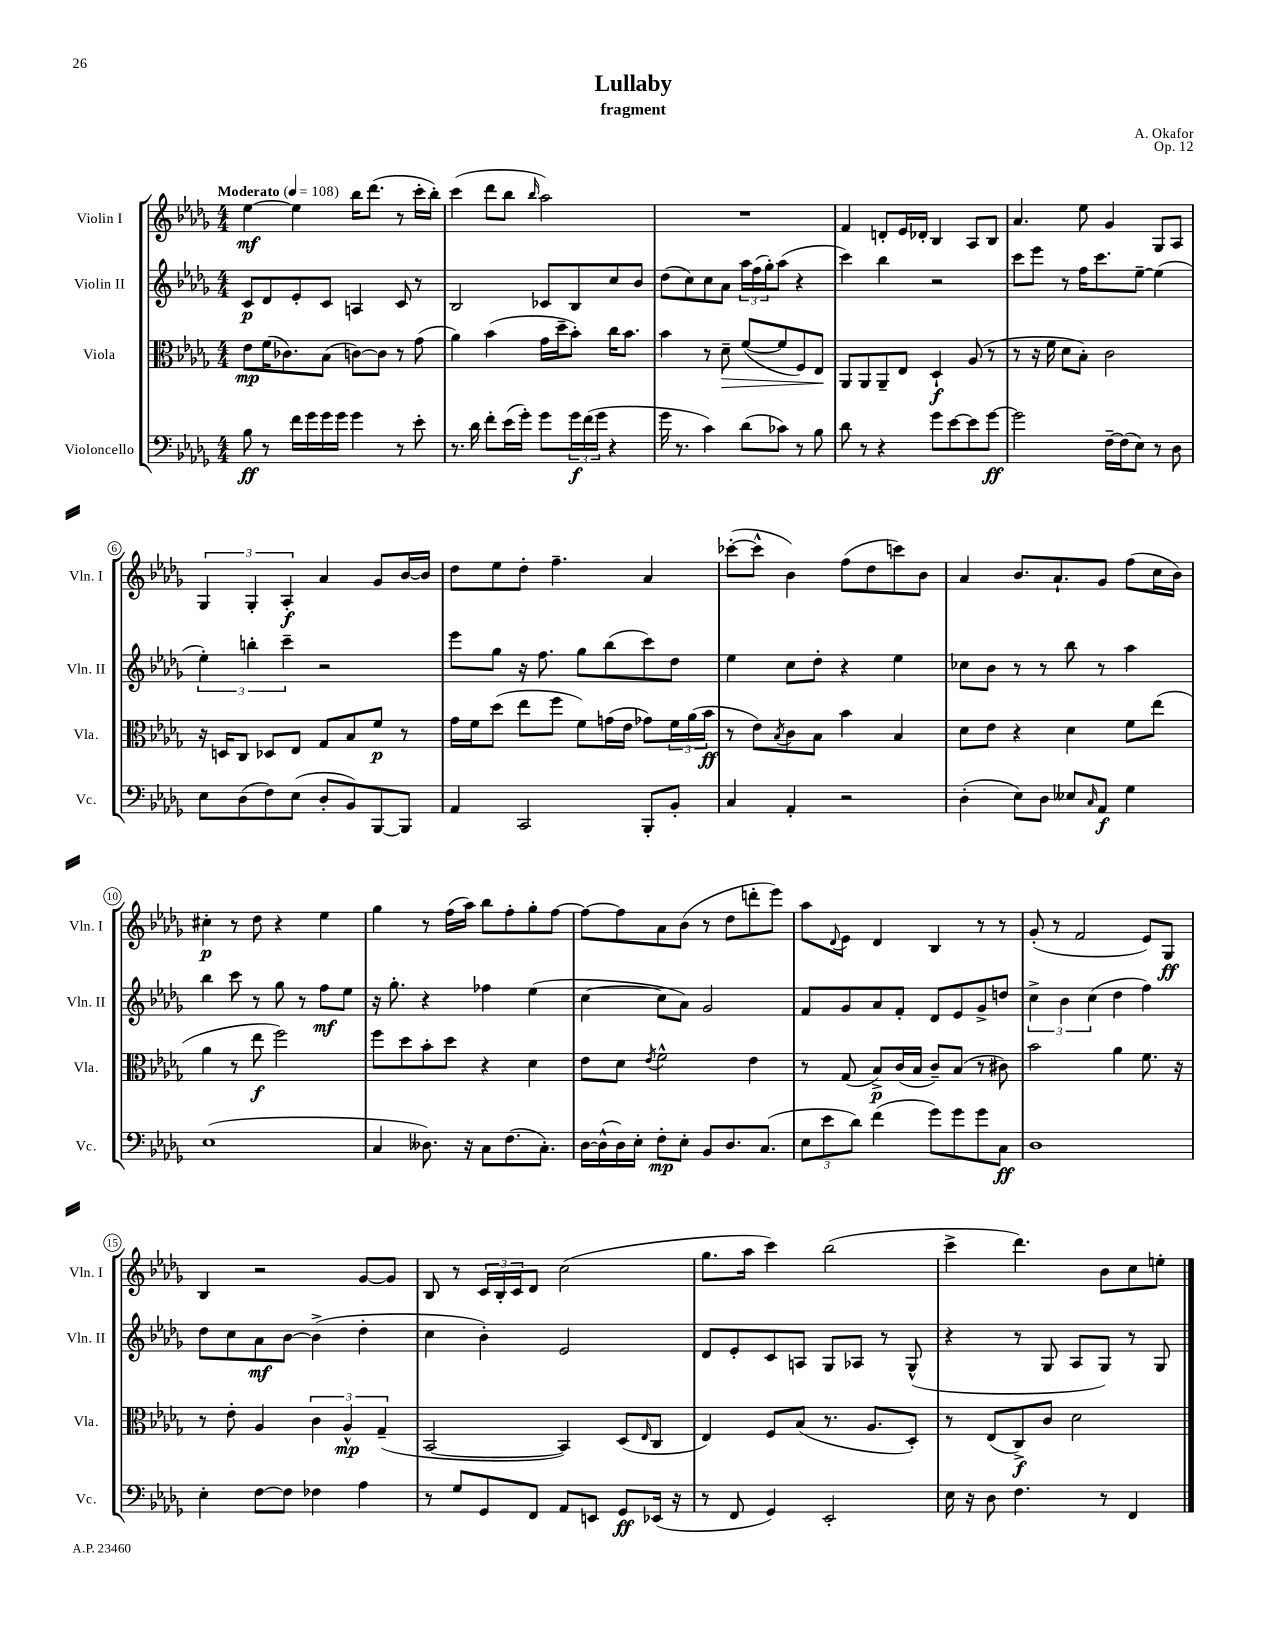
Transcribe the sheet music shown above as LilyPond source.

\header { title = "Lullaby" composer = "A. Okafor" subtitle = "fragment" opus = "Op. 12" }
<<
\new StaffGroup <<
\new Staff = "s0" \with { instrumentName = "Violin I" shortInstrumentName = "Vln. I" } {
    \clef treble \key des \major \numericTimeSignature \time 4/4 \tempo "Moderato" 4 = 108
    ees''4~\mf ees''4 bes''16 des'''8.( r8 c'''16-. bes''16-.) |
    c'''4( des'''8 bes''8 \grace { bes''16 } aes''2) |
    R1 |
    f'4 d'8-. ees'16 des'16-. bes4 aes8 bes8 |
    aes'4. ees''8 ges'4 ges8 aes8 |
    \tuplet 3/2 { ges4 ges4-. aes4-.\f } aes'4 ges'8 bes'16~ bes'16 |
    des''8 ees''8 des''8-. f''4.-- aes'4 |
    ces'''8~-.( ces'''8-^ bes'4) f''8( des''8 c'''8) bes'8 |
    aes'4 bes'8. aes'8.-! ges'8 f''8( c''16 bes'16) |
    cis''4-.\p r8 des''8 r4 ees''4 |
    ges''4 r8 f''16( aes''16) bes''8 f''8-. ges''8-. f''8~ |
    f''8~ f''8 aes'8 bes'8( r8 des''8 d'''8-. ees'''8) |
    aes''8 \appoggiatura { des'8 } ees'8 des'4 bes4 r8 r8 |
    ges'8-.( r8 f'2 ees'8) ges8\ff |
    bes4 r2 ges'8~ ges'8 |
    bes8 r8 \tuplet 3/2 { c'16 bes16-. c'16 } des'8 c''2( |
    ges''8. aes''16 c'''4) bes''2( |
    c'''4-> des'''4.) bes'8 c''8 e''8-. \bar "|." |
}
\new Staff = "s1" \with { instrumentName = "Violin II" shortInstrumentName = "Vln. II" } {
    \clef treble \key des \major \numericTimeSignature \time 4/4
    c'8\p des'8 ees'8-. c'8 a4 c'8 r8 |
    bes2 ces'8 bes8 c''8 bes'8 |
    des''8( c''8) c''8 aes'8 \tuplet 3/2 { aes''16 f''16( ges''16-.) } aes''8( r4 |
    c'''4) bes''4 r2 |
    c'''8 ees'''8 r8 f''16 c'''8. ees''8~-- ees''4( |
    \tuplet 3/2 { ees''4-.) b''4-. c'''4-- } r2 |
    ees'''8 ges''8 r16 f''8. ges''8 bes''8( c'''8) des''8 |
    ees''4 c''8 des''8-. r4 ees''4 |
    ces''8 bes'8 r8 r8 bes''8 r8 aes''4 |
    bes''4 c'''8 r8 ges''8 r8 f''8\mf ees''8 |
    r16 ges''8.-. r4 fes''4 ees''4( |
    c''4~ c''8 aes'8) ges'2 |
    f'8 ges'8 aes'8 f'8-. des'8 ees'8 ges'8-> d''8 |
    \tuplet 3/2 { c''4-> bes'4 c''4( } des''4 f''4) |
    des''8 c''8 aes'8\mf bes'8~ bes'4->( des''4-. |
    c''4 bes'4-.) ees'2 |
    des'8 ees'8-. c'8 a8 ges8 aes8 r8 ges8-^( |
    r4 r8 ges8 aes8 ges8) r8 ges8 \bar "|." |
}
\new Staff = "s2" \with { instrumentName = "Viola" shortInstrumentName = "Vla." } {
    \clef alto \key des \major \numericTimeSignature \time 4/4
    ees'8\mp f'16( ces'8.) bes8( c'8~) c'8 r8 ges'8( |
    aes'4) bes'4( ges'16 des''16-- bes'8-.) c''16 bes'8. |
    bes'4 r8 des'8--\> f'8~( f'8 f8) ees8\! |
    aes,8 aes,8 aes,8-- ees8 des4-!\f aes8( r8 |
    r8 r16 f'16 des'8 bes8-.) c'2 |
    r16 d16 c8 des8 ees8 ges8 bes8 f'8\p r8 |
    ges'16 f'16 des''8( ees''8 f''8 f'8) g'16( ees'16 ges'8) \tuplet 3/2 { f'16 aes'16( bes'16\ff } |
    r8 ees'8) \acciaccatura { bes8 } c'8 bes8 bes'4 bes4 |
    des'8 ees'8 r4 des'4 f'8 ees''8( |
    aes'4 r8 ees''8\f f''2) |
    f''8 des''8 bes'8-. des''8 r4 des'4 |
    ees'8 des'8 \acciaccatura { ees'8 } f'2-^ ees'4 |
    r8 ges8( bes8->\p) c'16( bes16 c'8--) bes8( r8 cis'8) |
    bes'2 aes'4 f'8. r16 |
    r8 ees'8-. aes4 \tuplet 3/2 { c'4 aes4-^\mp ges4--( } |
    bes,2~ bes,4) des8( \grace { ees16 } c8 |
    ees4) f8 bes8( r8. aes8. des8-.) |
    r8 ees8( c8->\f) c'8 des'2 \bar "|." |
}
\new Staff = "s3" \with { instrumentName = "Violoncello" shortInstrumentName = "Vc." } {
    \clef bass \key des \major \numericTimeSignature \time 4/4
    bes8\ff r8 f'16 ges'16 ges'16 ges'16 ges'4 r8 ees'8-. |
    r8. des'16 f'8-. ees'16( ges'16-.) ges'8 \tuplet 3/2 { ges'16\f f'16( ges'16 } r4 |
    ges'16 r8. c'4) des'8( ces'8) r8 bes8 |
    des'8 r8 r4 ges'8 ees'8~ ees'8 ges'8~\ff |
    ges'2 f16~-- f16( ees8) r8 des8 |
    ees8 des8( f8) ees8( des8-. bes,8) bes,,8~ bes,,8 |
    aes,4 c,2 bes,,8-. bes,8-. |
    c4 aes,4-. r2 |
    des4-.( ees8) des8 eeses8 \grace { c16 } aes,8\f ges4 |
    ees1( |
    c4 deses8.) r16 c8 f8.( c8.-.) |
    des16~ des16-^( des16) ees16-. f8-.\mp ees8-. bes,8 des8. c8.( |
    \tuplet 3/2 { ees8 ees'8 des'8) } f'4( ges'8) ges'8 ges'8 c8\ff |
    des1 |
    ees4-. f8~ f8 fes4 aes4 |
    r8 ges8 ges,8 f,8 aes,8 e,8 ges,8\ff ees,16( r16 |
    r8 f,8 ges,4) ees,2-. |
    ees16 r16 des8 f4. r8 f,4 \bar "|." |
}
>>
>>
\layout { \context { \Score \override BarNumber.stencil = #(make-stencil-circler 0.1 0.3 ly:text-interface::print) } }
